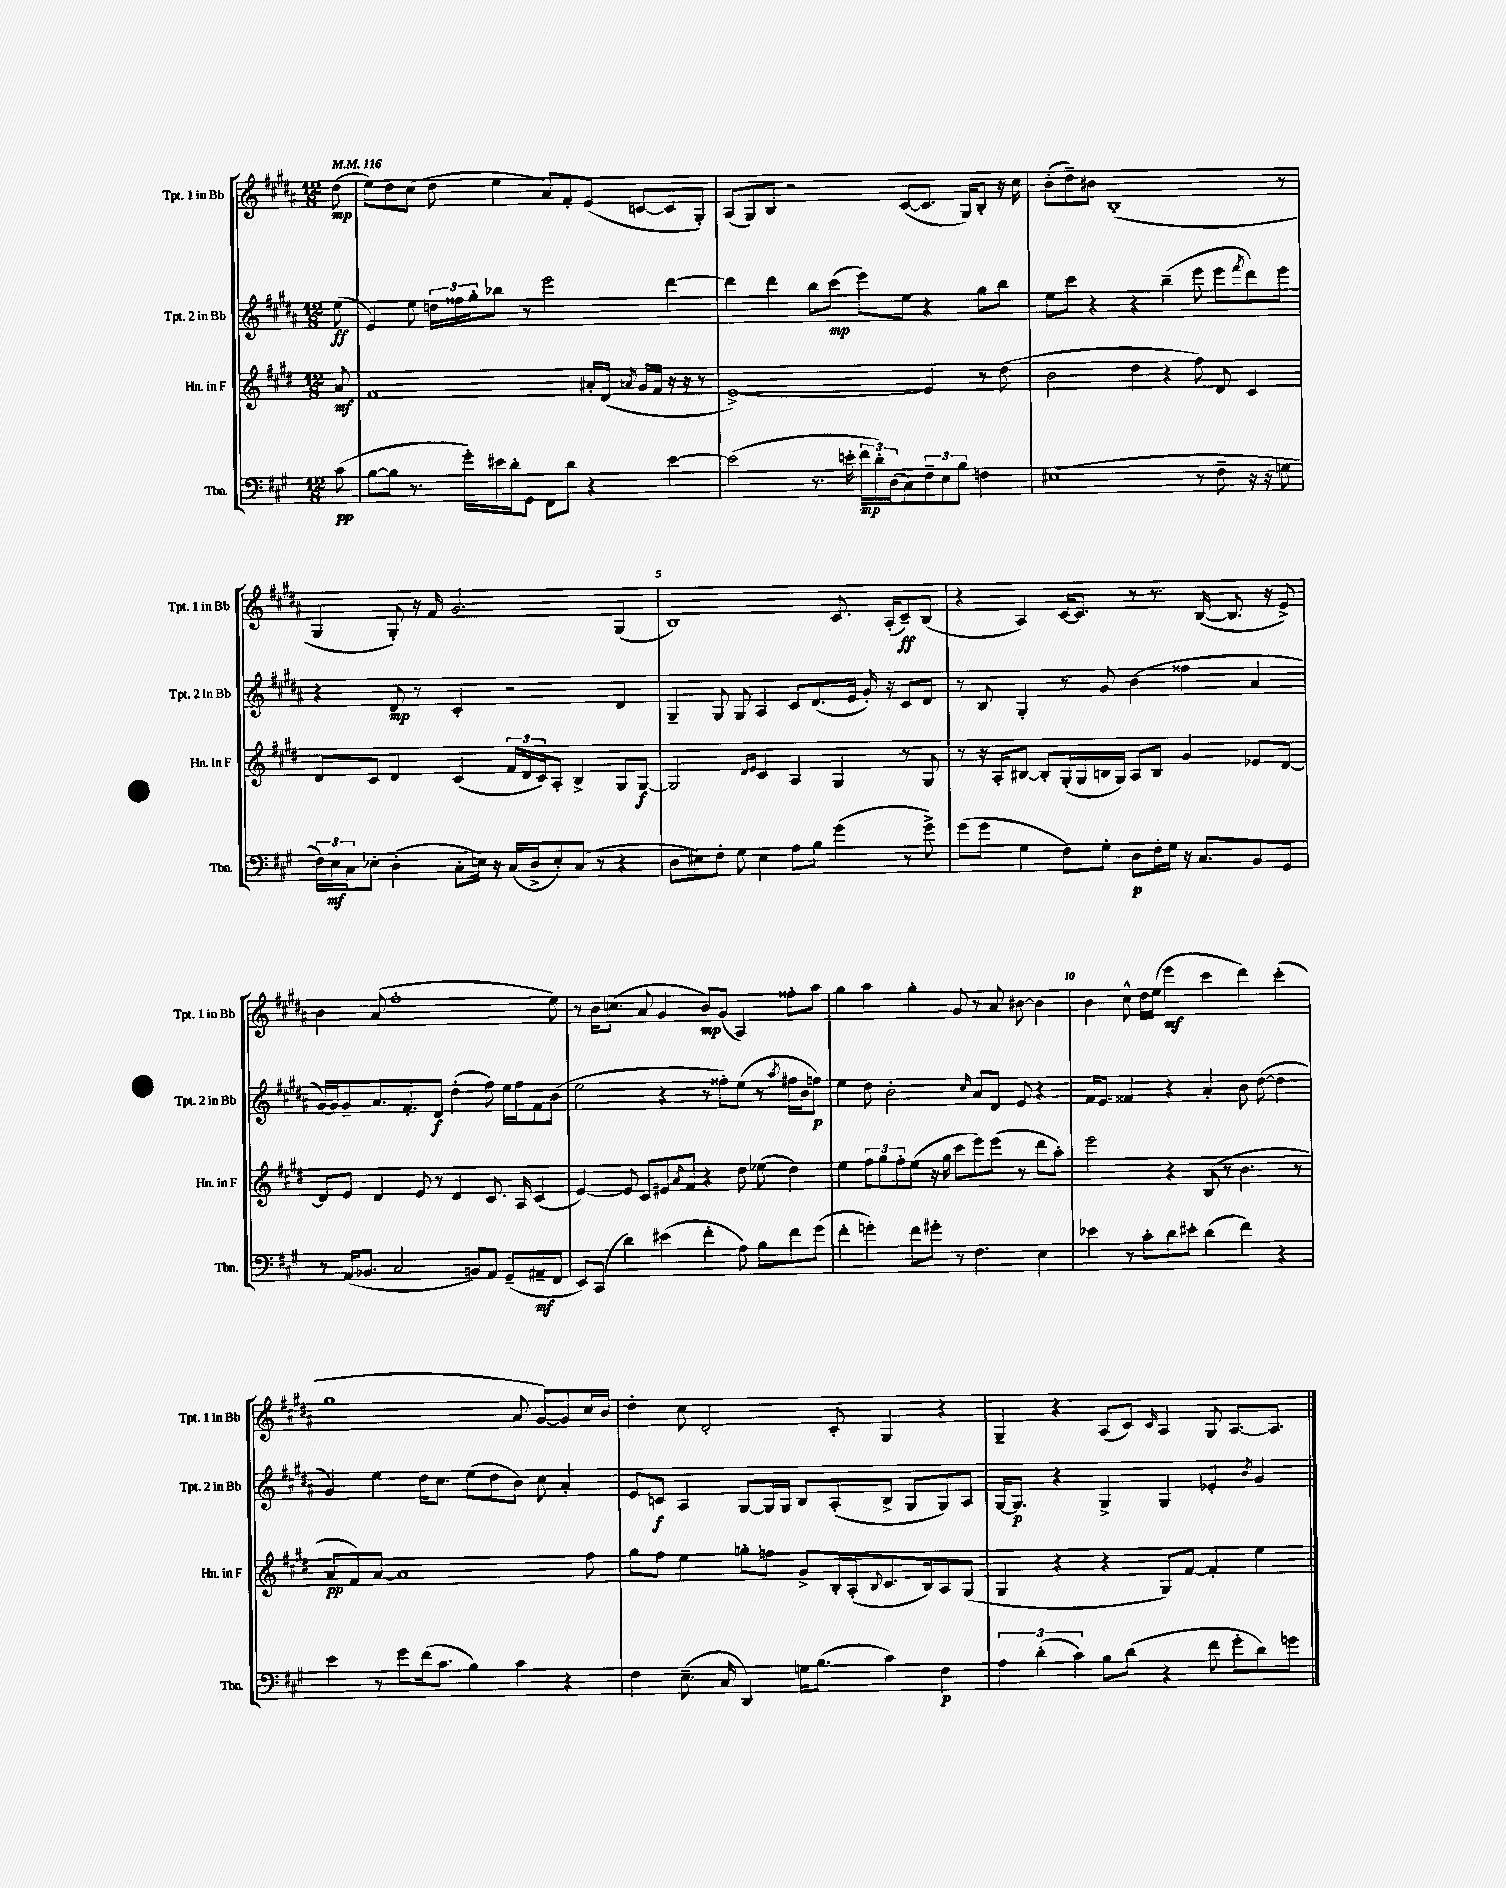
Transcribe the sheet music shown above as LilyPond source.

<<
\new StaffGroup <<
\new Staff = "s0" \with { instrumentName = "Tpt. 1 in Bb" shortInstrumentName = "Tpt. 1 in Bb" } {
    \clef treble \key b \major \numericTimeSignature \time 12/8 \partial 8 \tempo 4 = 116
    dis''8\mp( |
    e''8) dis''8 cis''8( dis''8 e''4 ais'8) fis'8-. e'8( c'8~ c'8 gis8-.) |
    ais8( gis8) b8 r2 cis'8~( cis'8. gis16) b8-. r16 cis''16 |
    b'8-.( dis''8--) bis'8 b1-.( r8 |
    gis4 gis8-.) r16 fis'16 gis'2. gis4( |
    b1) cis'8. ais16-.( cis'8--\ff) b8( |
    r4 ais4) cis'16~ cis'8. r8 r8. b16~( b8. r16 e'8->) |
    b'4 ais'8( fis''1-. e''8) |
    r8 b'16 c''8.( ais'8 gis'4 b'8\mp) gis'8( ais4) fisis''8-. ais''8 |
    gis''4 ais''4 gis''4-. gis'8 r8 ais'8 bis'8~ bis'4 |
    b'4 cis''8-^ dis''16 e''16( e'''4\mf cis'''4 dis'''4) cis'''4-.( |
    gis''1 ais'8 gis'8~) gis'8 cis''16 b'16 |
    dis''4-. cis''8 dis'2-. cis'8-. gis4 r4 |
    gis4-- r4 ais8( cis'8) \grace { cis'16 } ais4 gis8 ais8.~ ais8. \bar "|." |
}
\new Staff = "s1" \with { instrumentName = "Tpt. 2 in Bb" shortInstrumentName = "Tpt. 2 in Bb" } {
    \clef treble \key b \major \numericTimeSignature \time 12/8 \partial 8
    e''8\ff( |
    e'4) e''8 \tuplet 3/2 { d''16 fisis''16 gis''16-. } bes''8 r8 e'''2 dis'''4~ |
    dis'''4 dis'''4 b''8 cis'''8\mp( e'''8) e''8 r4 gis''8 b''8 |
    e''8 cis'''8 r4 r4 b''4--( e'''8 e'''8 \acciaccatura { fis'''8 } dis'''8) e'''8 |
    r4 dis'8\mp r8 cis'4-. r2 dis'4 |
    gis4-- gis8 gis8 ais4 cis'8 dis'8.( e'16 gis'16-.) r16 cis'8 dis'8 |
    r8 b8 gis4-. r8 gis'8 b'4( fisis''4 ais'4 |
    gis'16~) gis'16 gis'8-- ais'8. fis'8.-. dis'8\f dis''4-.( fis''8) e''16 fis''16 fis'8 b'8( |
    e''2 r4 r8 fisis''8-.) e''8( r8 \acciaccatura { ais''8 } fis''16 b'16 f''8\p) |
    e''4 dis''8 b'2-. \grace { cis''16 } ais'8 dis'8 e'8 r4 |
    fis'16 e'8. fisis'4 r4 ais'4-. b'8 dis''8~( dis''4 |
    gis'4) e''4 dis''16 cis''8. e''8( dis''8 b'8) cis''8 ais'4-. |
    e'8 c'8\f ais4 gis8~ gis16 gis16 b8 ais8-.( b8-> gis8 gis8) ais8 |
    gis16~ gis8.\p r4 gis4-> gis4 ees'4-. \acciaccatura { b'8 } gis'4 \bar "|." |
}
\new Staff = "s2" \with { instrumentName = "Hn. in F" shortInstrumentName = "Hn. in F" } {
    \clef treble \key e \major \numericTimeSignature \time 12/8 \partial 8
    a'8\mf |
    fis'1 ais'16-. dis'16( \acciaccatura { a'8 } gis'16 fis'16 r16 r16 r8 |
    e'1~->) e'4 r8 dis''8( |
    b'2 dis''4 r4 fis''8) dis'8 cis'4 |
    dis'8 cis'8 dis'4 cis'4( \tuplet 3/2 { fis'16 dis'16 cis'16) } a8-. b4-> gis8 gis8~\f |
    gis2 \grace { dis'16 e'16 } cis'4 a4 gis4 r8 gis8 |
    r8 r16 a16-. bis8~ bis8-. gis16-.( gis16 b16 gis16) a8 b8 gis'4 ees'8 dis'8~ |
    dis'8 e'8 dis'4 e'8 r8 dis'4 cis'8. a16 cis'4( |
    e'4~) e'8 cis'8 eis'8 \acciaccatura { a'8 } fis'8 r4 dis''8 ees''8( dis''4) |
    e''4 \tuplet 3/2 { fis''8 gis''8 fis''8-. } e''8( r16 gis''16 cis'''8 e'''8) e'''8( r8 dis'''8 a''8-.) |
    e'''2 r4 b8( r8 b'4. r8 |
    a'8\pp fis'8) a'8~ a'1 fis''8 |
    gis''8 fis''8 e''4 g''8-. f''8 gis'8-> b16-. a16-.( \appoggiatura { b8 } cis'8. b16) a8 gis8( |
    gis4 r4 r4 gis8) fis'8~ fis'4-. e''4 \bar "|." |
}
\new Staff = "s3" \with { instrumentName = "Tbn." shortInstrumentName = "Tbn." } {
    \clef bass \key a \major \numericTimeSignature \time 12/8 \partial 8
    cis'8\pp( |
    b8~ b8 r8. gis'16-.) eis'16 d'16-. gis,8 fis,8 d'8 r4 eis'4~ |
    eis'2( r8. e'16-. \tuplet 3/2 { fis'16\mp d'16-.) d16( } cis8) \tuplet 3/2 { fis8-- e8 b8 } f4 |
    eis1( r8 fis8-- r16 r16 g8 |
    \tuplet 3/2 { fis16) e16\mf cis16 } ees8-. d4-.( cis8-. e16) r16 cis16( d16-> e8-.) cis8( r8 r4 |
    d8 eis8) fis8-. gis8 eis4 a8 b8 gis'4( r8 gis'8->) |
    gis'8( gis'8 gis4 fis8) gis8-. d8\p fis16-. gis16 r16 cis8. b,8 gis,8 |
    r8 a,16( bes,8. cis2 b,8) a,8 gis,8--( ais,8--\mf fis,8 |
    e,8) cis,8( d'4) eis'4( fis'4-. a8) b8 fis'8 gis'8( |
    fis'4-. g'4-.) fis'8 gis'8-. r8 fis4. e4 |
    ees'4 r8 cis'8-. d'8 eis'8-. d'4( fis'4) r4 |
    e'4 r8 gis'8 fis'16( cis'8. b4) cis'4 r4 |
    fis4 e8.--( cis16 d,4) g16 b8.( cis'4) fis4\p |
    \tuplet 3/2 { a4 d'4-.( cis'4) } b8 d'8( r4 fis'8 gis'8-. d'8) g'8 \bar "|." |
}
>>
>>
\layout { \context { \Score \override BarNumber.break-visibility = ##(#f #t #t) barNumberVisibility = #(every-nth-bar-number-visible 5) } }
